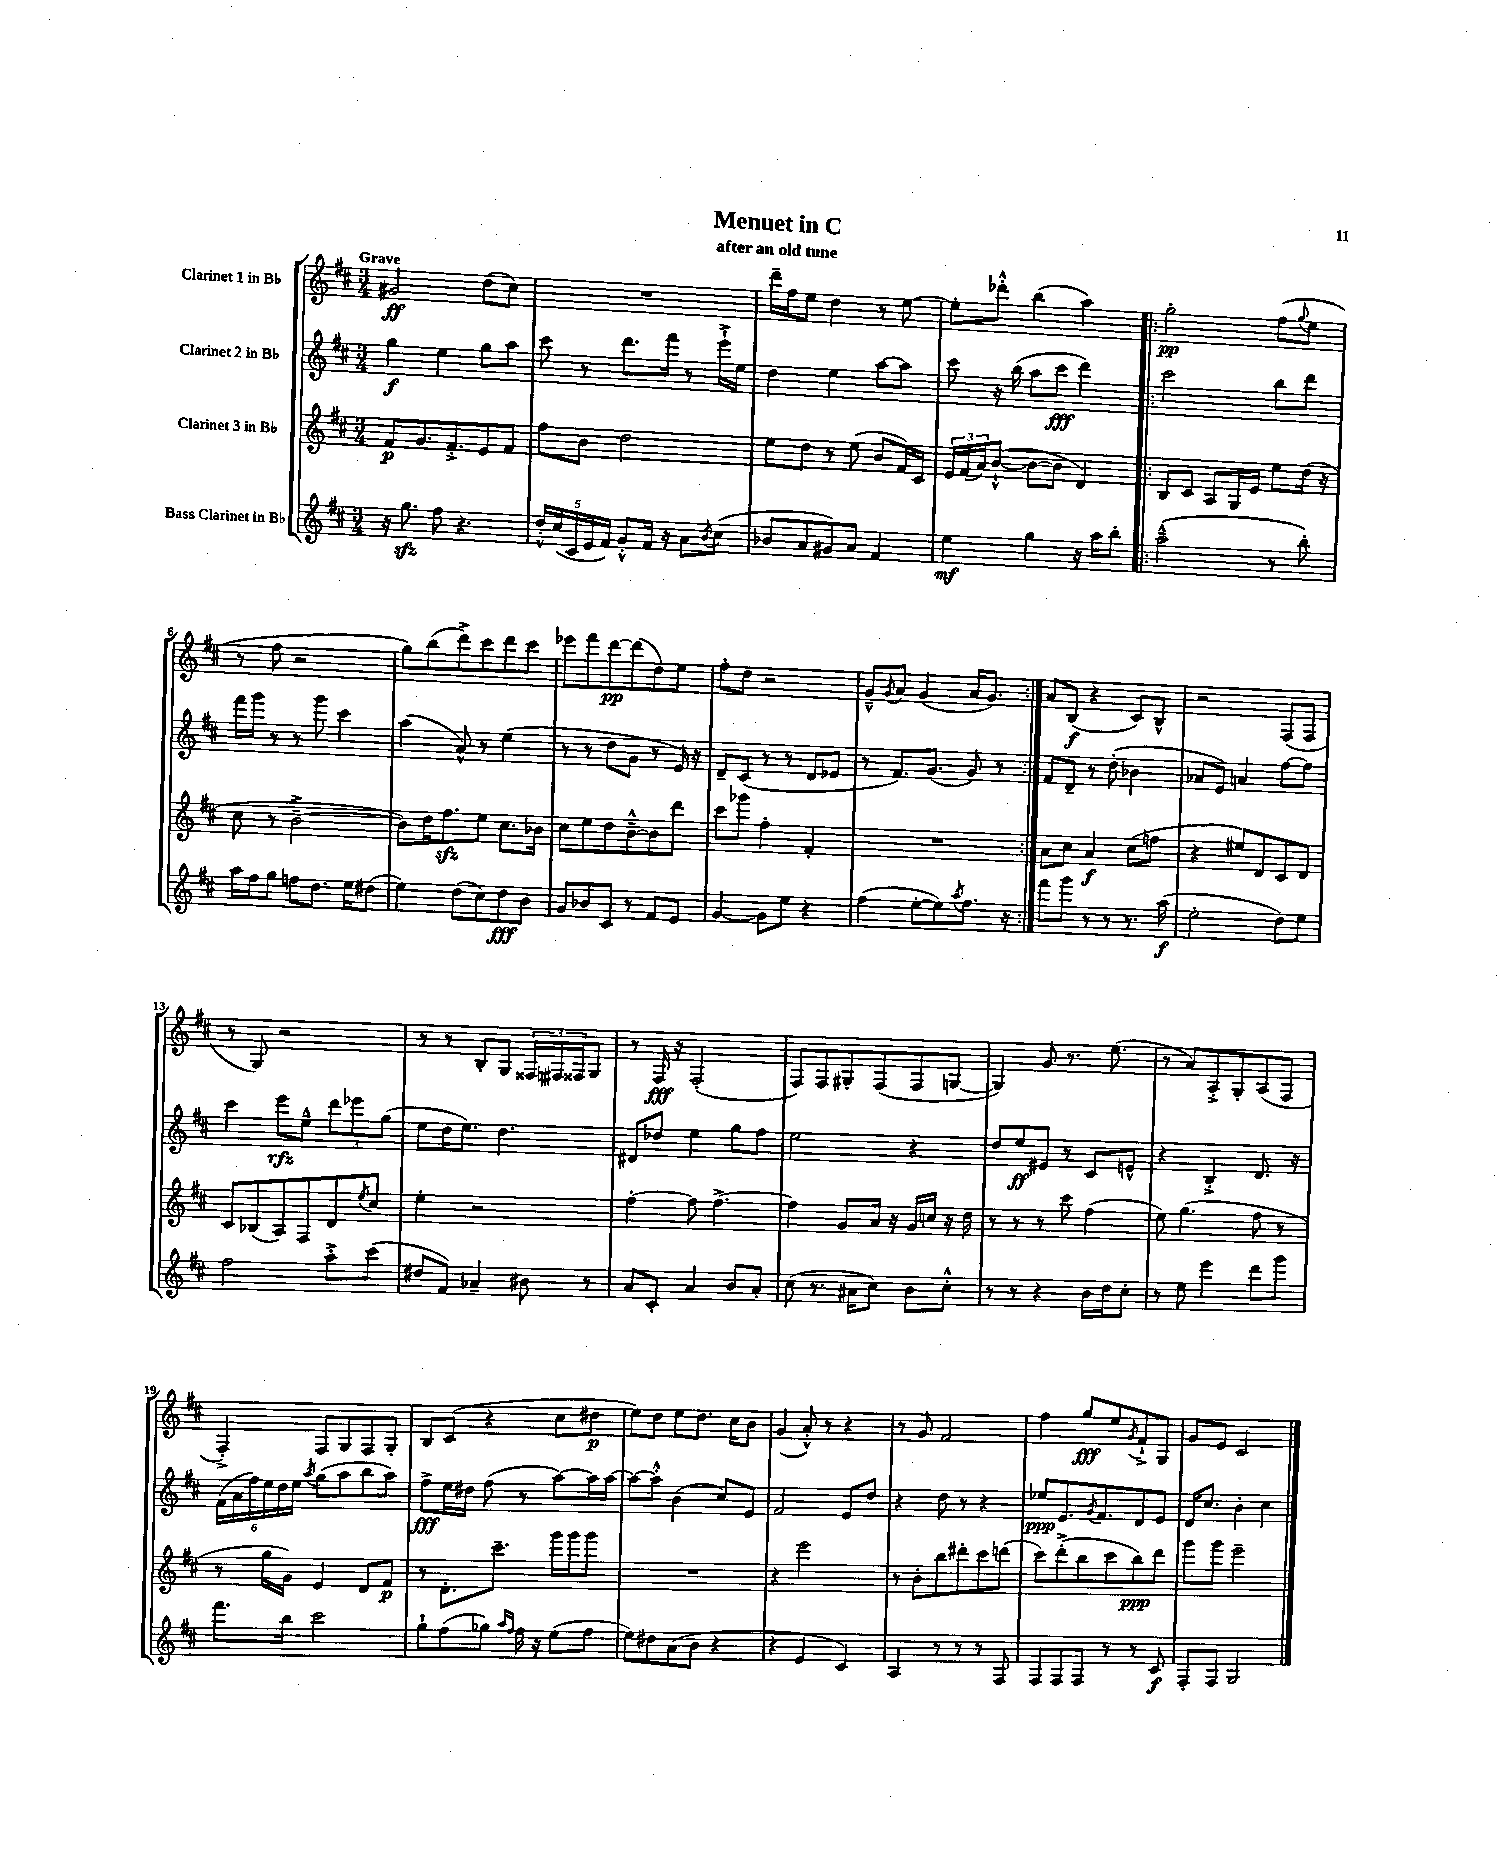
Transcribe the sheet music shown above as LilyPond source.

\header { title = "Menuet in C" subtitle = "after an old tune" }
<<
\new StaffGroup <<
\new Staff = "s0" \with { instrumentName = "Clarinet 1 in Bb" } {
    \clef treble \key d \major \numericTimeSignature \time 3/4 \tempo "Grave"
    gis'2\ff d''8( cis''8) |
    R2. |
    d'''16-- fis''16 e''8 d''4 r8 e''8~ |
    e''8-. des'''8-.-^ b''4( a''4) |
    \repeat volta 2 { g''2-.\pp fis''8( \appoggiatura { g''8 } e''8 |
    r8 fis''8 r2 |
    g''8) b''8( d'''8->) cis'''8 d'''8 cis'''8 |
    ees'''8 fis'''8 d'''8~\pp d'''8( d''8) e''8 |
    fis''8-. d''8 r2 |
    g'8---^ \acciaccatura { g'8 } a'8 g'4( a'16 g'8.) | }
    a'8 b8\f( r4 cis'8) b8-^ |
    r2 fis8( fis8 |
    r8 g8) r2 |
    r8 r8 b8-. g8 \tuplet 3/2 { fisis16 fis16 fisis16 } g8 |
    r8 fis16\fff r16 fis2-.( |
    fis8) fis8 gis8-. fis8( fis8 g8~ |
    g4) g'8 r8. e''8.( |
    r8 a'8) a8-.-> g8-. a8( fis8 |
    fis4-.->) fis8 g8 fis8 g8-. |
    b8 cis'8( r4 cis''8 dis''8\p |
    e''8) d''8 e''8 d''8. cis''16 b'8 |
    g'4( a'8-.-^) r8 r4 |
    r8 g'8 fis'2 |
    fis''4 g''8\fff e''8 \acciaccatura { g'8 } fis'8-!-> g8 |
    g'8 e'8 cis'2 \bar "|." |
}
\new Staff = "s1" \with { instrumentName = "Clarinet 2 in Bb" } {
    \clef treble \key d \major \numericTimeSignature \time 3/4
    g''4\f e''4 g''8 a''8 |
    cis'''8 r8 d'''8. fis'''16 r8 e'''16-!-> e''16 |
    d''4 e''4 a''8~ a''8 |
    cis'''8 r16 b''16( a''8 cis'''8\fff d'''4) |
    \repeat volta 2 { cis'''2 b''8 d'''8 |
    fis'''16 g'''16 r8 r8 g'''8 cis'''4 |
    a''4( a'8-^) r8 e''4( |
    r8 r8 d''8 g'8 r8 e'16) r16 |
    d'8-- cis'8( r8 r8 d'8 ees'8 |
    r8 fis'8.) g'8.( g'8) r8 | }
    fis'8 d'8-- r8 d''8-.( bes'4 |
    aes'8 e'8) a'4 fis''8~ fis''8 |
    cis'''4 e'''8\rfz e''8---^ \tuplet 3/2 { d'''8 ees'''8 g''8( } |
    e''8 d''16 e''8.) d''4. |
    dis'8 des''8 e''4 g''8 fis''8 |
    e''2 r4 |
    d''8 e''8\ff eis'8 r8 cis'8 e'8-^ |
    r4 b4-.-> d'8. r16 |
    \tuplet 6/4 { fis'16( a'16 fis''16) e''16 d''16 e''16 } \acciaccatura { a''8 } g''8( a''8 b''8 a''8) |
    fis''8->\fff e''16 dis''16 fis''8( r8 a''8~) a''16 a''16~ |
    a''8~ a''8-.-^ b'4( cis''8) e'8 |
    fis'2 e'8 d''8 |
    r4 d''8 r8 r4 |
    ees''8\ppp e'8. \acciaccatura { g'8 } fis'8. d'8 e'8 |
    d'16 cis''8. b'4-. cis''4 \bar "|." |
}
\new Staff = "s2" \with { instrumentName = "Clarinet 3 in Bb" } {
    \clef treble \key d \major \numericTimeSignature \time 3/4
    fis'8\p g'8. fis'8.-.-> e'8 fis'8 |
    fis''8 b'8 d''2 |
    e''8 d''8 r8 e''8( b'8 fis'16) cis'16 |
    \tuplet 3/2 { e'16 fis'16( a'16) } b'8~-!-^( b'8~ b'8 d'4) |
    \repeat volta 2 { b8 cis'8 a8 g16 e'16 e''8 d''16( r16 |
    cis''8 r8 b'2~---> |
    b'8) d''16 fis''8.\sfz e''8 cis''8. bes'16 |
    cis''8 e''8 d''8 b'8~---^ b'8 d'''8 |
    cis'''8 ges'''8 fis''4-. fis'4-. |
    R2. | }
    a'8 cis''8 a'4\f cis''8( f''8 |
    r4 eis''8) d'8 cis'8 d'8 |
    cis'8 bes8( a8) fis8 d'8 \acciaccatura { e''8 } cis''8 |
    e''4-. r2 |
    fis''4~-. fis''8 fis''4.~-> |
    fis''4 g'8 a'16 r16 g'16 c''16 r16 d''16 |
    r8 r8 r8 cis'''8 fis''4( |
    e''8) g''4.( fis''8 r8 |
    r8 g''16 g'16) e'4 d'8 fis'8\p |
    r8 d'8.-. cis'''8.-- g'''16 g'''16 g'''8 |
    R2. |
    r4 e'''2 |
    r8 b'8-. b''8 dis'''8-. cis'''8 d'''8( |
    cis'''8) d'''8-.->( b''8 cis'''8 b''8\ppp) d'''8 |
    g'''8 g'''8 e'''2-- \bar "|." |
}
\new Staff = "s3" \with { instrumentName = "Bass Clarinet in Bb" } {
    \clef treble \key d \major \numericTimeSignature \time 3/4
    r16 g''8.\sfz fis''8 r4. |
    \tuplet 5/4 { d''16-.-^ cis''16( cis'16 e'16 fis'16) } g'8-.-^ fis'16 r16 a'8 \acciaccatura { b'8 } cis''8( |
    bes'8 a'8 gis'8) a'8 fis'4 |
    e''4\mf g''4 r16 a''16 b''8-. |
    \repeat volta 2 { a''2---^( r8 b''8-.) |
    a''16 fis''16 g''8 f''8 d''8. e''16 dis''8( |
    e''4) d''8( cis''8) d''8\fff b'8 |
    g'8 bes'8 cis'8 r8 fis'8 e'8 |
    g'4~ g'8 e''8 r4 |
    fis''4( e''8~-. e''8) \acciaccatura { a''8 } fis''8. r16 | }
    fis'''8 g'''8 r8 r8 r8. a''16\f( |
    e''2-. d''8) e''8 |
    fis''2 a''8-.-> cis'''8( |
    dis''8 fis'8) aes'4-- bis'8 r8 |
    a'8 cis'8-. a'4 b'8 a'8-. |
    cis''8( r8. ais'16 cis''8) b'8 cis''8-.-^ |
    r8 r8 r4 b'16 d''16 cis''8-. |
    r8 e''8 e'''4 d'''8 g'''8 |
    fis'''8. b''16 cis'''2 |
    g''8-! fis''8( ges''8) \grace { a''16 fis''16 } fis''16 r16 e''8( fis''8 |
    e''8) dis''8 a'8( b'8 r4 |
    r4 e'4 cis'4) |
    a4 r8 r8 r8 fis8 |
    fis8 fis8 fis8 r8 r8 cis'8\f |
    fis8-. fis8 g2 \bar "|." |
}
>>
>>
